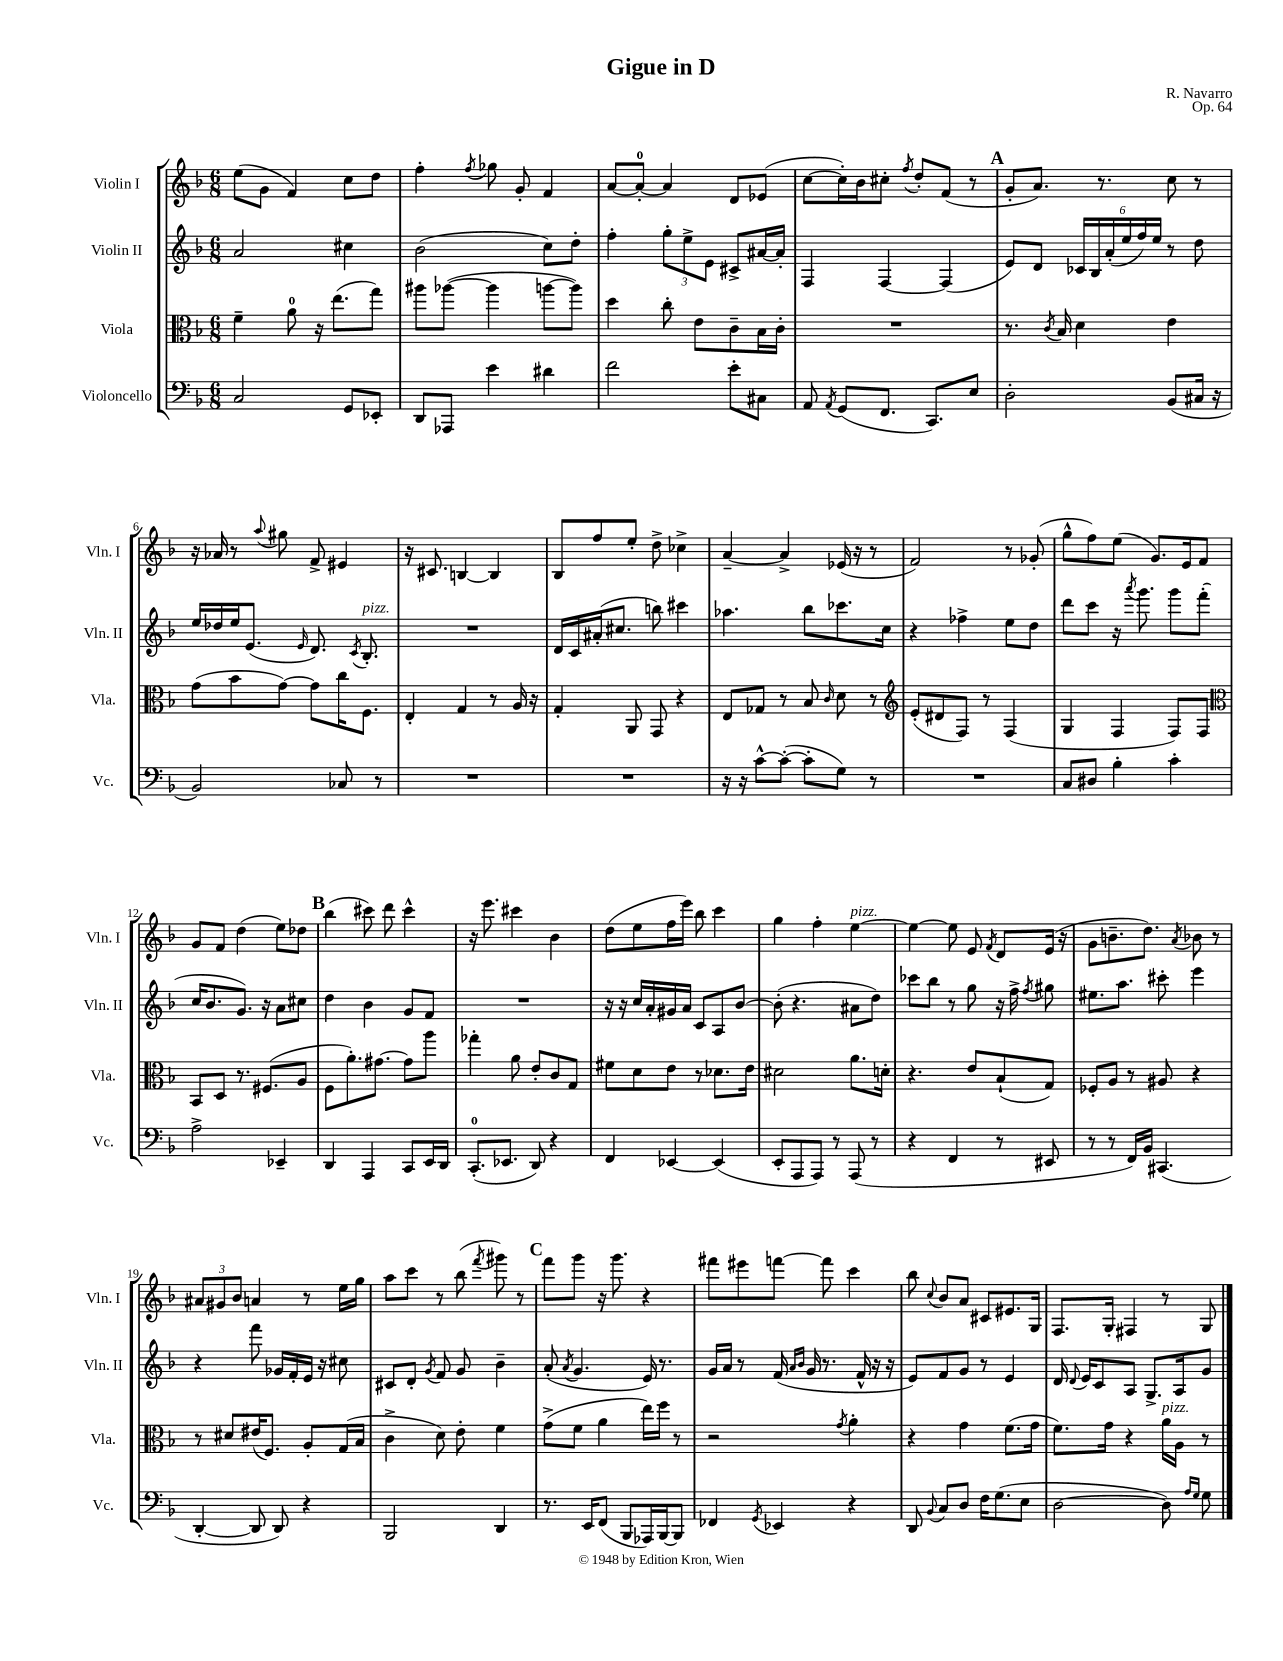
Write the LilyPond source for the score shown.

\header { title = "Gigue in D" composer = "R. Navarro" opus = "Op. 64" }
<<
\new StaffGroup <<
\new Staff = "s0" \with { instrumentName = "Violin I" shortInstrumentName = "Vln. I" } {
    \clef treble \key f \major \numericTimeSignature \time 6/8
    \autoBeamOff e''8[( g'8] f'4) c''8[ d''8] |
    f''4-. \acciaccatura { f''8 } ges''8 g'8-. f'4 |
    a'8[~ a'8]-0~-. a'4 d'8[ ees'8]( |
    c''8[~ c''16-.) bes'16 cis''8]-. \acciaccatura { f''8 } d''8[-. f'8]( r8 |
    \mark \markup { \bold "A" } g'8[-. a'8.]) r8. c''8 r8 |
    r16 aes'16 r8 \appoggiatura { a''8 } gis''8 f'8-> eis'4 |
    r16 cis'8. b4~ b4 |
    bes8[ f''8 e''8]-. d''8-> ces''4-> |
    a'4~-- a'4-> ees'16( r16 r8 |
    f'2) r8 ges'8-.( |
    g''8[-^ f''8) e''8]( g'8.[) e'16 f'8] |
    g'8[ f'8] d''4( e''8[) des''8] |
    \mark \markup { \bold "B" } bes''4( cis'''8) d'''8 cis'''4-^ |
    r16 e'''8. cis'''4 bes'4 |
    d''8[( e''8 f''16 e'''16]) bes''8 c'''4 |
    g''4 f''4-. e''4~^\markup { \italic "pizz." } |
    e''4~ e''8 e'8 \acciaccatura { f'8 } d'8[ e'16]( r16 |
    g'8[ b'8.-- d''8.]) \acciaccatura { a'8 } bes'8 r8 |
    \tuplet 3/2 { ais'8[ gis'8 bes'8] } a'4 r8 e''16[ g''16] |
    a''8[ c'''8] r8 bes''8( \acciaccatura { f'''8 } gis'''8) r8 |
    \mark \markup { \bold "C" } f'''8[ g'''8] r16 g'''8. r4 |
    fis'''8[ eis'''8 f'''8]~ f'''8 c'''4 |
    bes''8 \appoggiatura { c''8 } bes'8[ a'8] cis'8[ eis'8. g16] |
    f8.[ g16]-. fis4 r8 g8 \bar "|." |
}
\new Staff = "s1" \with { instrumentName = "Violin II" shortInstrumentName = "Vln. II" } {
    \clef treble \key f \major \numericTimeSignature \time 6/8
    \autoBeamOff a'2 cis''4 |
    bes'2( c''8[) d''8]-. |
    f''4-. \tuplet 3/2 { g''8[-. e''8-> e'8] } cis'8[-> ais'16~ ais'16]-. |
    f4 f4~ f4( |
    \mark \markup { \bold "A" } e'8[) d'8] \tuplet 6/4 { ces'16[ bes16 a'16-.( e''16 f''16) e''16] } r8 d''8 |
    e''16[ des''16 e''16 e'8.]( \grace { e'16 } d'8.) \acciaccatura { c'8 } bes8.-.^\markup { \italic "pizz." } |
    R2. |
    d'16[ c'16 ais'16-.( cis''8.] b''8) cis'''4 |
    aes''4. bes''8[ ces'''8. c''16] |
    r4 fes''4-> e''8[ d''8] |
    d'''8[ c'''8] r16 \acciaccatura { a'''8 } g'''8. g'''8[ f'''8]-.( |
    c''16[ bes'8. g'8.]) r16 a'8[ cis''8] |
    \mark \markup { \bold "B" } d''4 bes'4 g'8[ f'8] |
    R2. |
    r16 r16 c''16[ a'16-. gis'16 a'16] c'8[ a8 bes'8]~ |
    bes'8-.( r4. ais'8[ d''8]) |
    ces'''8[ bes''8] r8 g''8 r16 f''16-> \acciaccatura { f''8 } gis''8 |
    eis''8.[ a''8.] cis'''8-. e'''4 |
    r4 f'''8 ges'16[ f'16-. e'16] r16 cis''8 |
    cis'8[ d'8]-. \acciaccatura { g'8 } f'8 g'8 bes'4-- |
    \mark \markup { \bold "C" } a'8-.( \acciaccatura { a'8 } g'4. e'16) r8. |
    g'16[ a'16] r8 f'16( \grace { a'16[ bes'16] } g'16 r8. f'16-^ r16 r16 |
    e'8[) f'8 g'8] r8 e'4 |
    d'16 \appoggiatura { d'8 } e'16[ c'8 a8] g8.[-> a16 g'8] \bar "|." |
}
\new Staff = "s2" \with { instrumentName = "Viola" shortInstrumentName = "Vla." } {
    \clef alto \key f \major \numericTimeSignature \time 6/8
    \autoBeamOff f'4-- a'8-0 r16 e''8.[( g''8]) |
    ais''8[ aes''8]~( aes''4 a''8[~ a''8]) |
    d''4 c''8-. e'8[ c'8-- bes16 c'16]-. |
    R2. |
    \mark \markup { \bold "A" } r8. \acciaccatura { c'8 } bes16 d'4 e'4 |
    g'8[( bes'8 g'8]~) g'8[ c''16 f8.] |
    e4-. g4 r8 a16 r16 |
    g4-. a,8 g,8 r4 |
    e8[ ges8] r8 bes8 \grace { c'16 } d'8 r8 |
    \clef treble e'8[-.( dis'8 f8]) r8 f4( |
    g4 f4 f8[) f8] |
    \clef alto bes,8[ d8] r8. fis8.[( a8] |
    \mark \markup { \bold "B" } f8[ a'8.-.) gis'8.]~ gis'8[ a''8] |
    ges''4-. a'8 e'8[-. c'8 g8] |
    fis'8[ d'8 e'8] r8 des'8.[ e'16] |
    dis'2 a'8.[ d'16]-. |
    r4. e'8[ bes8-!( g8]) |
    fes8[-. a8] r8 ais8 r4 |
    r8 dis'8[ eis'16( f8.]) a8[-. g16( bes16] |
    c'4-> d'8) e'8-. f'4 |
    \mark \markup { \bold "C" } g'8[->( f'8] a'4 e''16[) f''16] r8 |
    r2 \acciaccatura { g'8 } a'4-. |
    r4 g'4 f'8.[( g'16] |
    f'8.[) g'16] r4 a'16[^\markup { \italic "pizz." } a16] r8 \bar "|." |
}
\new Staff = "s3" \with { instrumentName = "Violoncello" shortInstrumentName = "Vc." } {
    \clef bass \key f \major \numericTimeSignature \time 6/8
    \autoBeamOff c2 g,8[ ees,8]-. |
    d,8[ aes,,8] e'4 dis'4 |
    f'2 e'8[-. cis8] |
    a,8 \acciaccatura { a,8 } g,8[( f,8.] c,8.[) e8] |
    \mark \markup { \bold "A" } d2-. bes,8[( cis16] r16 |
    bes,2) ces8 r8 |
    R2. |
    R2. |
    r16 r16 c'8[~-^ c'8]~-.( c'8[-. g8]) r8 |
    R2. |
    c8[ dis8] bes4-. c'4-. |
    a2-> ees,4-- |
    \mark \markup { \bold "B" } d,4 a,,4 c,8[ e,16 d,16] |
    c,8.[-0-.( ees,8.] d,8) r4 |
    f,4 ees,4~ ees,4( |
    e,8[-. a,,8 a,,8]) r8 a,,8( r8 |
    r4 f,4 r8 eis,8 |
    r8 r8 f,16[) bes,16] cis,4.( |
    d,4~-. d,8 d,8) r4 |
    bes,,2 d,4 |
    \mark \markup { \bold "C" } r8. e,16[ f,8]( bes,,8[ aes,,16) bes,,16~ bes,,8] |
    fes,4 \acciaccatura { g,8 } ees,4 r4 |
    d,8 \appoggiatura { bes,8 } c8[ d8] f16[ g8.( e8] |
    d2~ d8) \grace { a16[ g16] } g8 \bar "|." |
}
>>
>>
